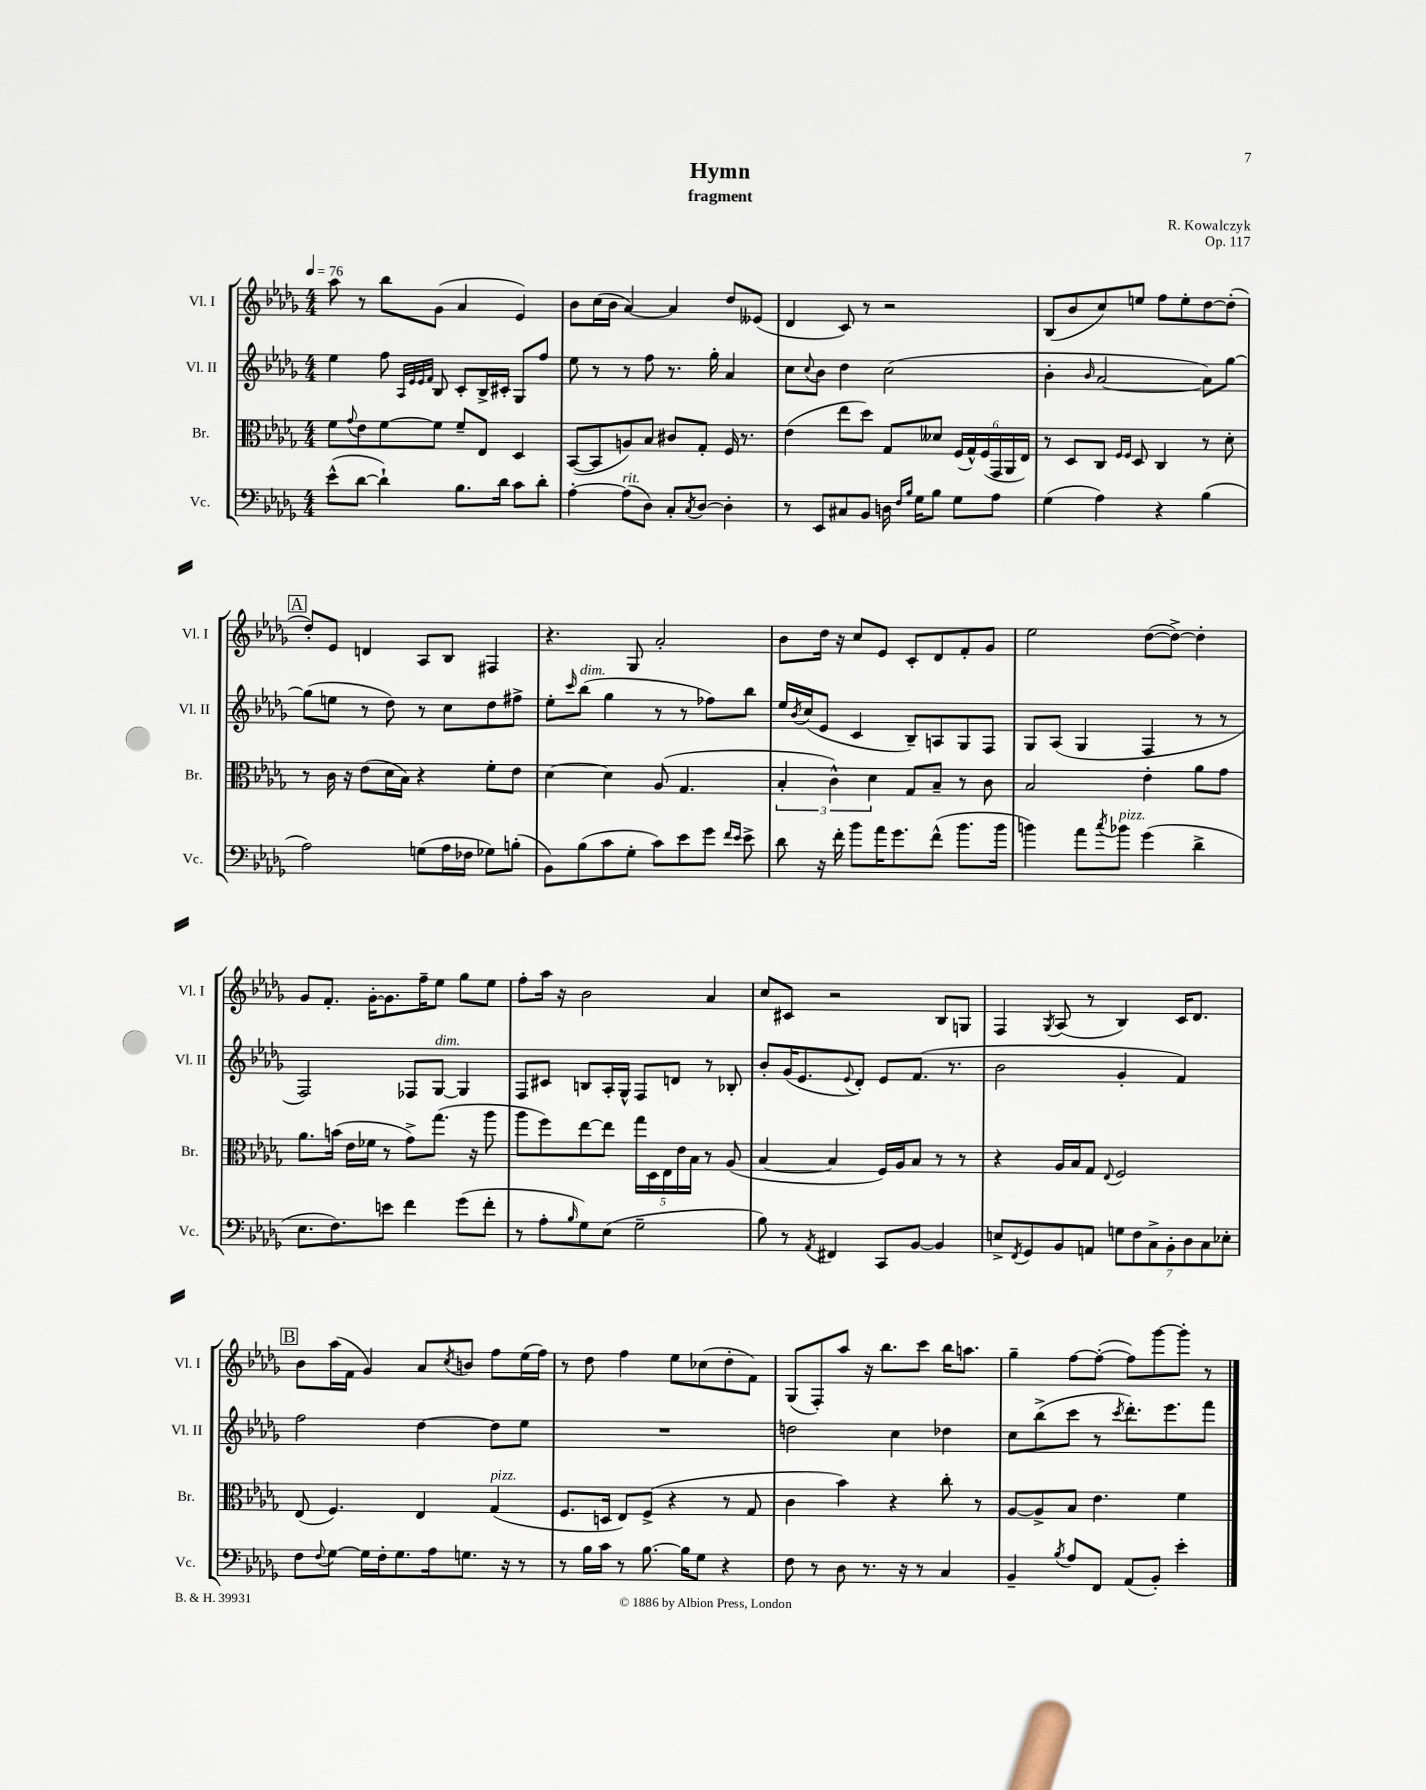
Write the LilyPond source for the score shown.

\header { title = "Hymn" composer = "R. Kowalczyk" subtitle = "fragment" opus = "Op. 117" }
<<
\new StaffGroup <<
\new Staff = "s0" \with { instrumentName = "Vl. I" shortInstrumentName = "Vl. I" } {
    \clef treble \key des \major \numericTimeSignature \time 4/4 \tempo 4 = 76
    aes''8 r8 bes''8 ges'8( aes'4 ees'4) |
    bes'8 c''16( bes'16 aes'4~) aes'4 des''8 eeses'8( |
    des'4 c'8) r8 r2 |
    bes8( bes'8 c''8) e''8 f''8 e''8-. des''8~ des''8-.( |
    \mark \markup { \box "A" } des''8-.) ees'8 d'4 aes8 bes8 fis4 |
    r4. ges8 aes'2-. |
    bes'8 des''16 r16 c''8 ees'8 c'8-. des'8 f'8-. ges'8 |
    ees''2 des''8~( des''8~->) des''4-. |
    ges'8 f'8.-. ges'16~-. ges'8. f''16-- ees''8 ges''8 ees''8 |
    f''8-. aes''16 r16 bes'2 aes'4 |
    c''8 cis'8 r2 bes8 g8 |
    f4 \acciaccatura { ges8 } aes8( r8 bes4) c'16 des'8. |
    \mark \markup { \box "B" } bes'8 aes''16( f'16 ges'4) aes'8 \acciaccatura { c''8 } b'8 f''8 ees''16( f''16) |
    r8 des''8 f''4 ees''8 ces''8( des''8-. f'8) |
    ges8( f8-.) aes''8 r16 bes''8. c'''8 bes''16 a''8. |
    ges''4-- f''8~ f''8~-.( f''8) ges'''8~ ges'''8-. r8 \bar "|." |
}
\new Staff = "s1" \with { instrumentName = "Vl. II" shortInstrumentName = "Vl. II" } {
    \clef treble \key des \major \numericTimeSignature \time 4/4
    ees''4 f''8 \grace { aes32 ees'32 ees'32 f'32 } bes8 c'8-. bes16-> cis'16-. ges8 f''8 |
    ees''8 r8 r8 f''8 r8. ges''16-. aes'4 |
    c''8 \appoggiatura { c''8 } bes'8 des''4 c''2( |
    bes'4-. \grace { bes'16 } aes'2~ aes'8) ges''8~ |
    \mark \markup { \box "A" } ges''8( e''8 r8 des''8) r8 c''8 des''8 fis''8-> |
    ees''8-. \grace { c'''16 } bes''8^\markup { \italic "dim." }( ges''4 r8 r8 fes''8) bes''8 |
    ees''16 \acciaccatura { bes'8 } c''16( ees'8 c'4 bes8--) a8 ges8 f8 |
    ges8 aes8( ges4 f4 r8 r8 |
    f2) fes8 ges8~^\markup { \italic "dim." } ges4 |
    f8 cis'8 b8 aes16-. ges16-^ f8 d'8 r8 bes8-. |
    bes'8-. ges'16( ees'8. \appoggiatura { ees'8 } des'8-.) ees'8 f'8.( r8. |
    bes'2 ges'4-. f'4) |
    \mark \markup { \box "B" } f''2 des''4~ des''8 ees''8 |
    R1 |
    d''2 c''4 des''4 |
    c''8 bes''8->( c'''8 r8 \acciaccatura { c'''8 } des'''8.-.) ees'''8. f'''8 \bar "|." |
}
\new Staff = "s2" \with { instrumentName = "Br." shortInstrumentName = "Br." } {
    \clef alto \key des \major \numericTimeSignature \time 4/4
    f'8 \appoggiatura { ges'8 } ees'8 f'8~ f'8 f'8-- ees8 des4 |
    bes,8~( bes,8 a8) bes8 cis'8 ges8-. f16 r8. |
    ees'4( ees''8 des''8) ges8 deses'8 \tuplet 6/4 { f16( ges16-^) f16( ges,16 aes,16 ees16) } |
    r8 des8 c8 \grace { f16 f16 } des8 c4 r8 des'8-. |
    \mark \markup { \box "A" } r8 c'16 r16 ees'8( des'16 bes16) r4 f'8-. ees'8 |
    des'4~ des'4 aes8( ges4. |
    \tuplet 3/2 { bes4-. c'4-^) des'4 } ges8 bes8-- r8 c'8 |
    bes2 ees'4-. aes'8 ges'8 |
    aes'8. b'16( ees'16 fes'16 r8 ges'8->) ges''8.( r16 aes''8 |
    aes''8 f''8) ees''8~ ees''8 \tuplet 5/4 { ges''16 des16 ees16 ees'16 bes16 } r8 aes8( |
    bes4~ bes4 f16) aes16 bes8 r8 r8 |
    r4 aes16 bes16 ges8 \appoggiatura { ees8 } f2 |
    \mark \markup { \box "B" } ees8( f4.) ees4 ges4^\markup { \italic "pizz." }( |
    f8. d16 ees8) f8->( r4 r8 ges8 |
    c'4 bes'4) r4 c''8-. r8 |
    aes8~ aes8-> bes8 ees'4. f'4 \bar "|." |
}
\new Staff = "s3" \with { instrumentName = "Vc." shortInstrumentName = "Vc." } {
    \clef bass \key des \major \numericTimeSignature \time 4/4
    ees'8-^( des'8~ des'4-!) bes8. des'16 c'8 des'8-. |
    aes4~-. aes8^\markup { \italic "rit." }( des8) c8-. \acciaccatura { c8 } des8~ des4-. |
    r8 ees,8 cis8 bes,8 d16 \grace { f16 bes16 } ges16 bes8 ges8 aes8 |
    ges4( aes4) r4 bes4( |
    \mark \markup { \box "A" } aes2) g8( aes16 fes16 ges8) b8-.( |
    bes,8) bes8( c'8 ges8-. c'8) ees'8 ges'8 \grace { f'16 ees'16 } ees'8-> |
    des'8 r16 f'16-. bes'8 aes'16 ges'8. f'8-^( bes'8. bes'16 |
    b'4) aes'8 \acciaccatura { c''8 } bes'8^\markup { \italic "pizz." } ges'4( des'4-> |
    ees8. f8.) e'8 f'4 ges'8( f'8-. |
    r8 aes8-. \grace { bes16 } ges8) ees8( ges2-- |
    bes8) r8 \acciaccatura { aes,8 } fis,4 c,8 bes,8~ bes,4 |
    e8-> \acciaccatura { f,8 } ges,8 bes,8 a,8 \tuplet 7/4 { g8 f8 c8-> bes,8-. des8 c8 ees8-. } |
    \mark \markup { \box "B" } f8 \appoggiatura { f8 } ges8~ ges16 f16-. ges8. aes16 g8. r16 r8 |
    r8 bes16 c'16 r8 bes8.~ bes16 ges8 r4 |
    f8 r8 des8 r8. r16 r8 c4 |
    bes,4-- \acciaccatura { bes8 } aes8 f,8 aes,8( bes,8-.) ees'4-. \bar "|." |
}
>>
>>
\layout { \context { \Score \remove "Bar_number_engraver" } }
